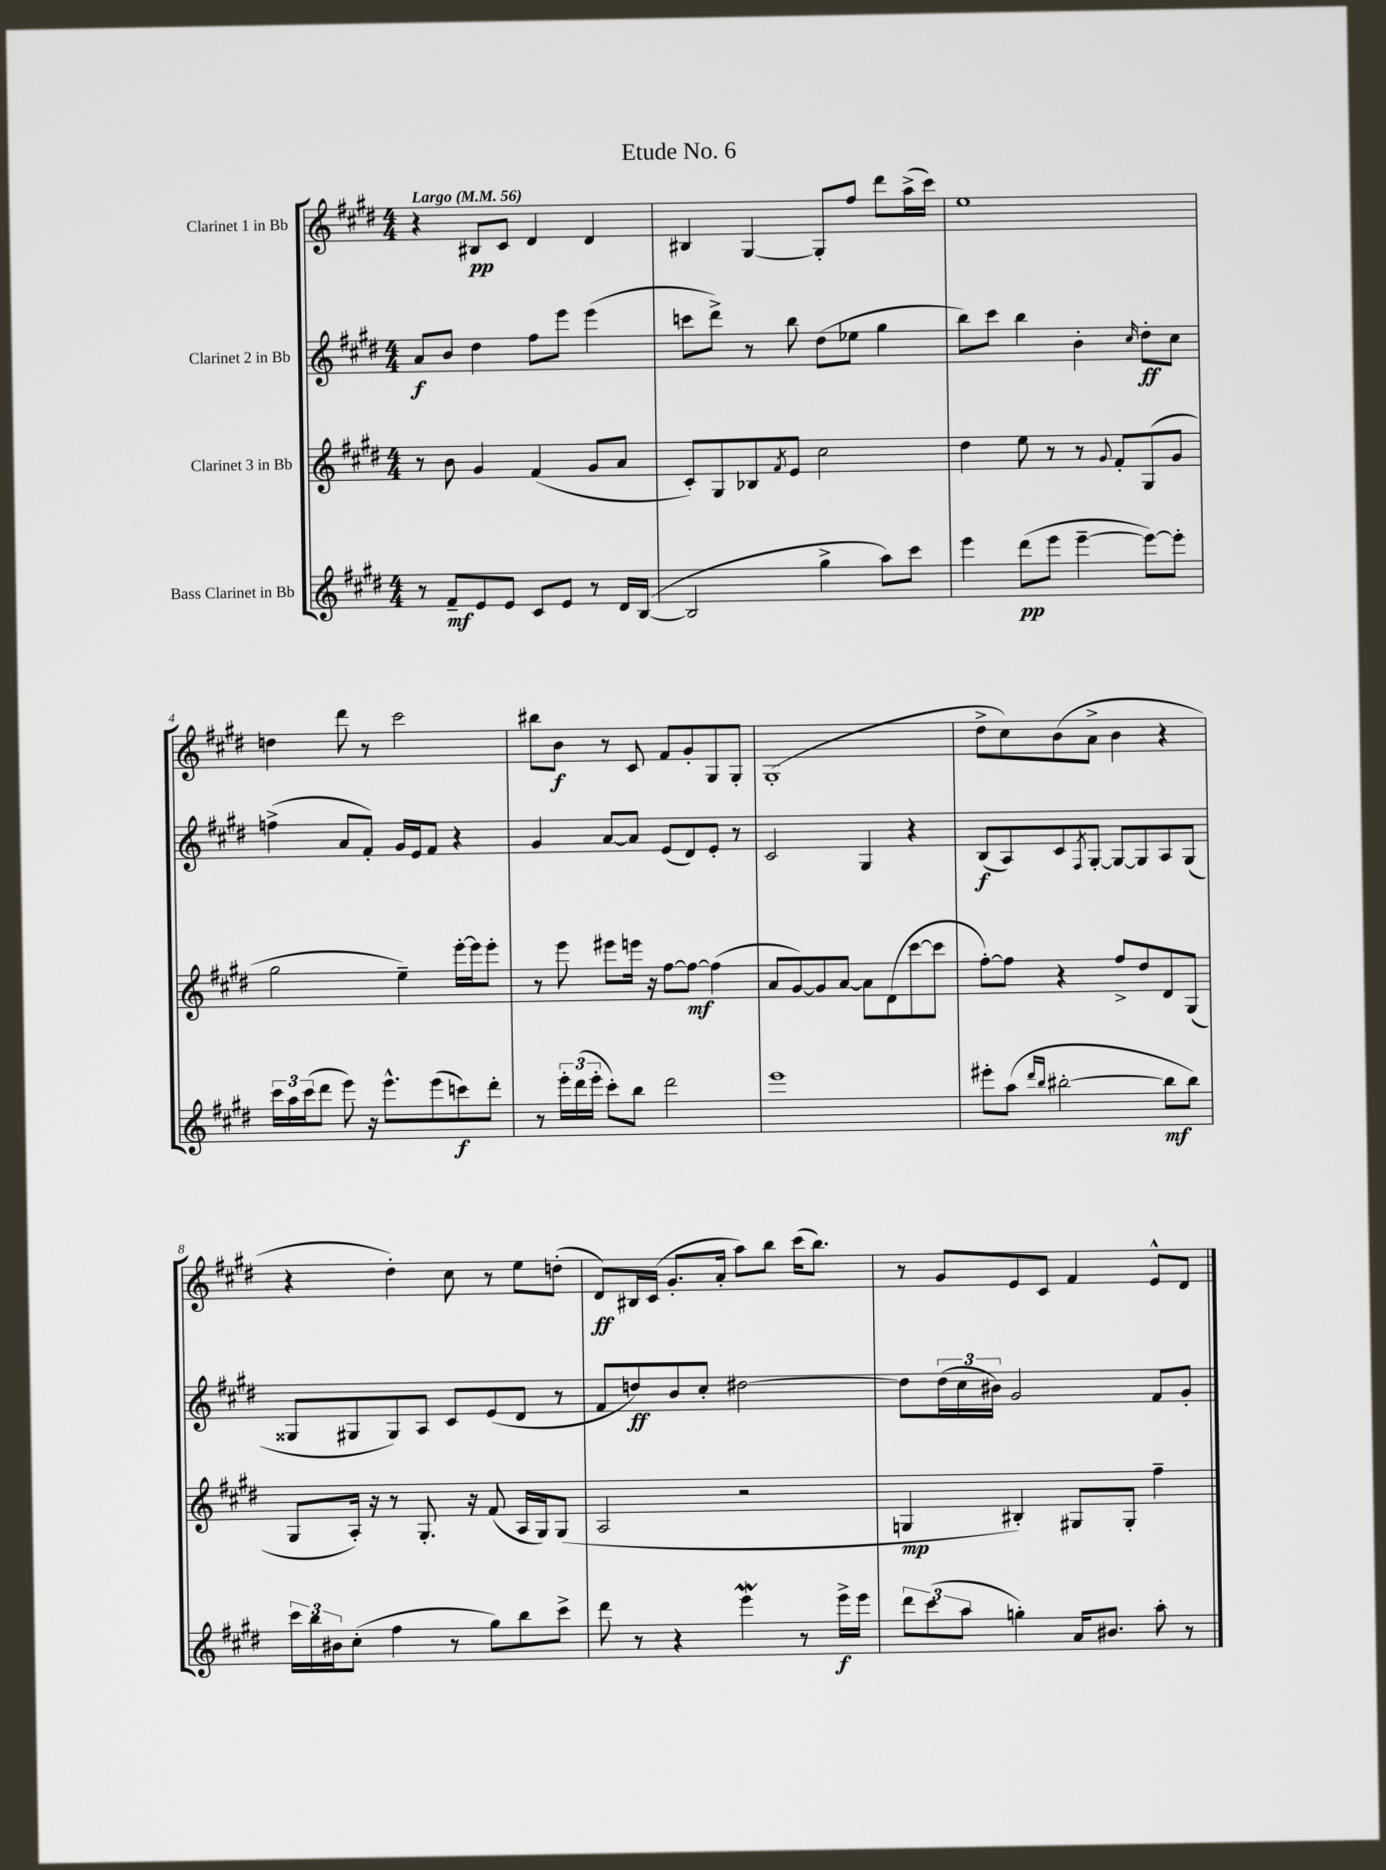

**kern	**kern	**kern	**kern
*staff4	*staff3	*staff2	*staff1
*clefG2	*clefG2	*clefG2	*clefG2
*k[f#c#g#d#]	*k[f#c#g#d#]	*k[f#c#g#d#]	*k[f#c#g#d#]
*M4/4	*M4/4	*M4/4	*M4/4
*MM56	*MM56	*MM56	*MM56
8r	8r	8a	4r
8f#~	8b	8b	.
8e	4g#	4dd#	8B#
8e	.	.	8c#
8c#	(4f#	8ff#	4d#
8e	.	8eee	.
8r	8g#	(4eee	4d#
16d#	8a	.	.
([16B	.	.	.
=	=	=	=
2B]	8c#')	8ccc	4B#
.	8G#	8ddd#^)	.
.	8B-	8r	[4G#
.	8qf#	.	.
.	8e	8bb	.
4gg#^	2cc#	(8dd#	8G#']
.	.	8ee-	8ff#
8aa)	.	4gg#	8ddd#
8ccc#	.	.	(16aa^
.	.	.	16ccc#)
=	=	=	=
4eee	4dd#	8bb)	1ee
.	.	8ccc#	.
(8ddd#	8ee	4bb	.
8eee	8r	.	.
[4eee~	8r	4b'	.
.	8qqg#	.	.
.	8f#'	.	.
.	.	16qqcc#	.
8eee_)	(8G#	8dd#'	.
8eee']	8g#	8cc#	.
=	=	=	=
24ccc#	2gg#	(4ff^	4dd
24aa	.	.	.
(24ccc#	.	.	.
8ddd#	.	.	.
8eee)	.	8a	8ddd#
16r	.	8f#')	8r
8.eee^^	.	.	.
.	4ee~)	16g#	2ccc#
.	.	16e	.
(8eee	.	8f#	.
8ccc)	[16eee'	4r	.
.	16eee]	.	.
8ddd#'	8eee'	.	.
=	=	=	=
8r	8r	4g#	8bb#
24eee'	8eee	.	8b
(24ddd#	.	.	.
24eee'	.	.	.
8ccc#')	8eee#	[8a	8r
8bb	16eee	8a]	8c#
.	16r	.	.
2ddd#	[8ff#	(8e	8f#
.	8ff#_	8d#)	8g#'
.	(4ff#]	8e'	8G#
.	.	8r	8G#'
=	=	=	=
1eee	8a	2c#	(1G#'
.	[8g#)	.	.
.	8g#]	.	.
.	[8a	.	.
.	8a]	4G#	.
.	(8d#	.	.
.	[8ccc#	4r	.
.	8ccc#]	.	.
=	=	=	=
8eee#'	[8ff#')	(8B	8dd#^
(8aa	8ff#]	8A)	8cc#)
16qqddd#	.	.	.
16qqbb	.	.	.
[2bb#'	4r	8c#	(8b
.	.	8qF#	.
.	.	[8G#'	8a^
.	8ff#^	8G#_	4b
.	8dd#	8G#]	.
8bb#]	8d#	8A	4r
8bb#)	(8G#	(8G#	.
=	=	=	=
24ccc#	8G#	8G##	4r
24bb	.	.	.
24b#	.	.	.
(8cc#'	16A')	8G#	.
.	16r	.	.
4ff#	8r	8G#)	4dd#')
.	8.G#'	8A	.
8r	.	8c#	8cc#
.	16r	.	.
8gg#)	(8f#	(8e	8r
8bb	16A	8d#	8ee
.	16G#)	.	.
8ccc#^	(8G#	8r	(8dd'
=	=	=	=
8ddd#	2A	8f#	8d#)
8r	.	8dd)	16B#
.	.	.	(16c#
4r	.	8b	8.g#'
.	.	8cc#'	.
.	.	.	16a'
4eee	2r	[2dd#	8aa)
.	.	.	8bb
8r	.	.	(16ccc#
.	.	.	8.bb)
16eee^	.	.	.
16eee	.	.	.
=	=	=	=
12ddd#	4G	8dd#]	8r
(12ccc#	.	.	.
.	.	(24dd#	8g#
12aa	.	24cc#	.
.	.	24b#)	.
4gg')	4B#')	2g#	8e
.	.	.	8c#
16a	8G#	.	4f#
8.b#	.	.	.
.	8G#'	.	.
8aa'	4ff#~	8f#	8e^^
8r	.	8g#'	8d#
==	==	==	==
*-	*-	*-	*-
